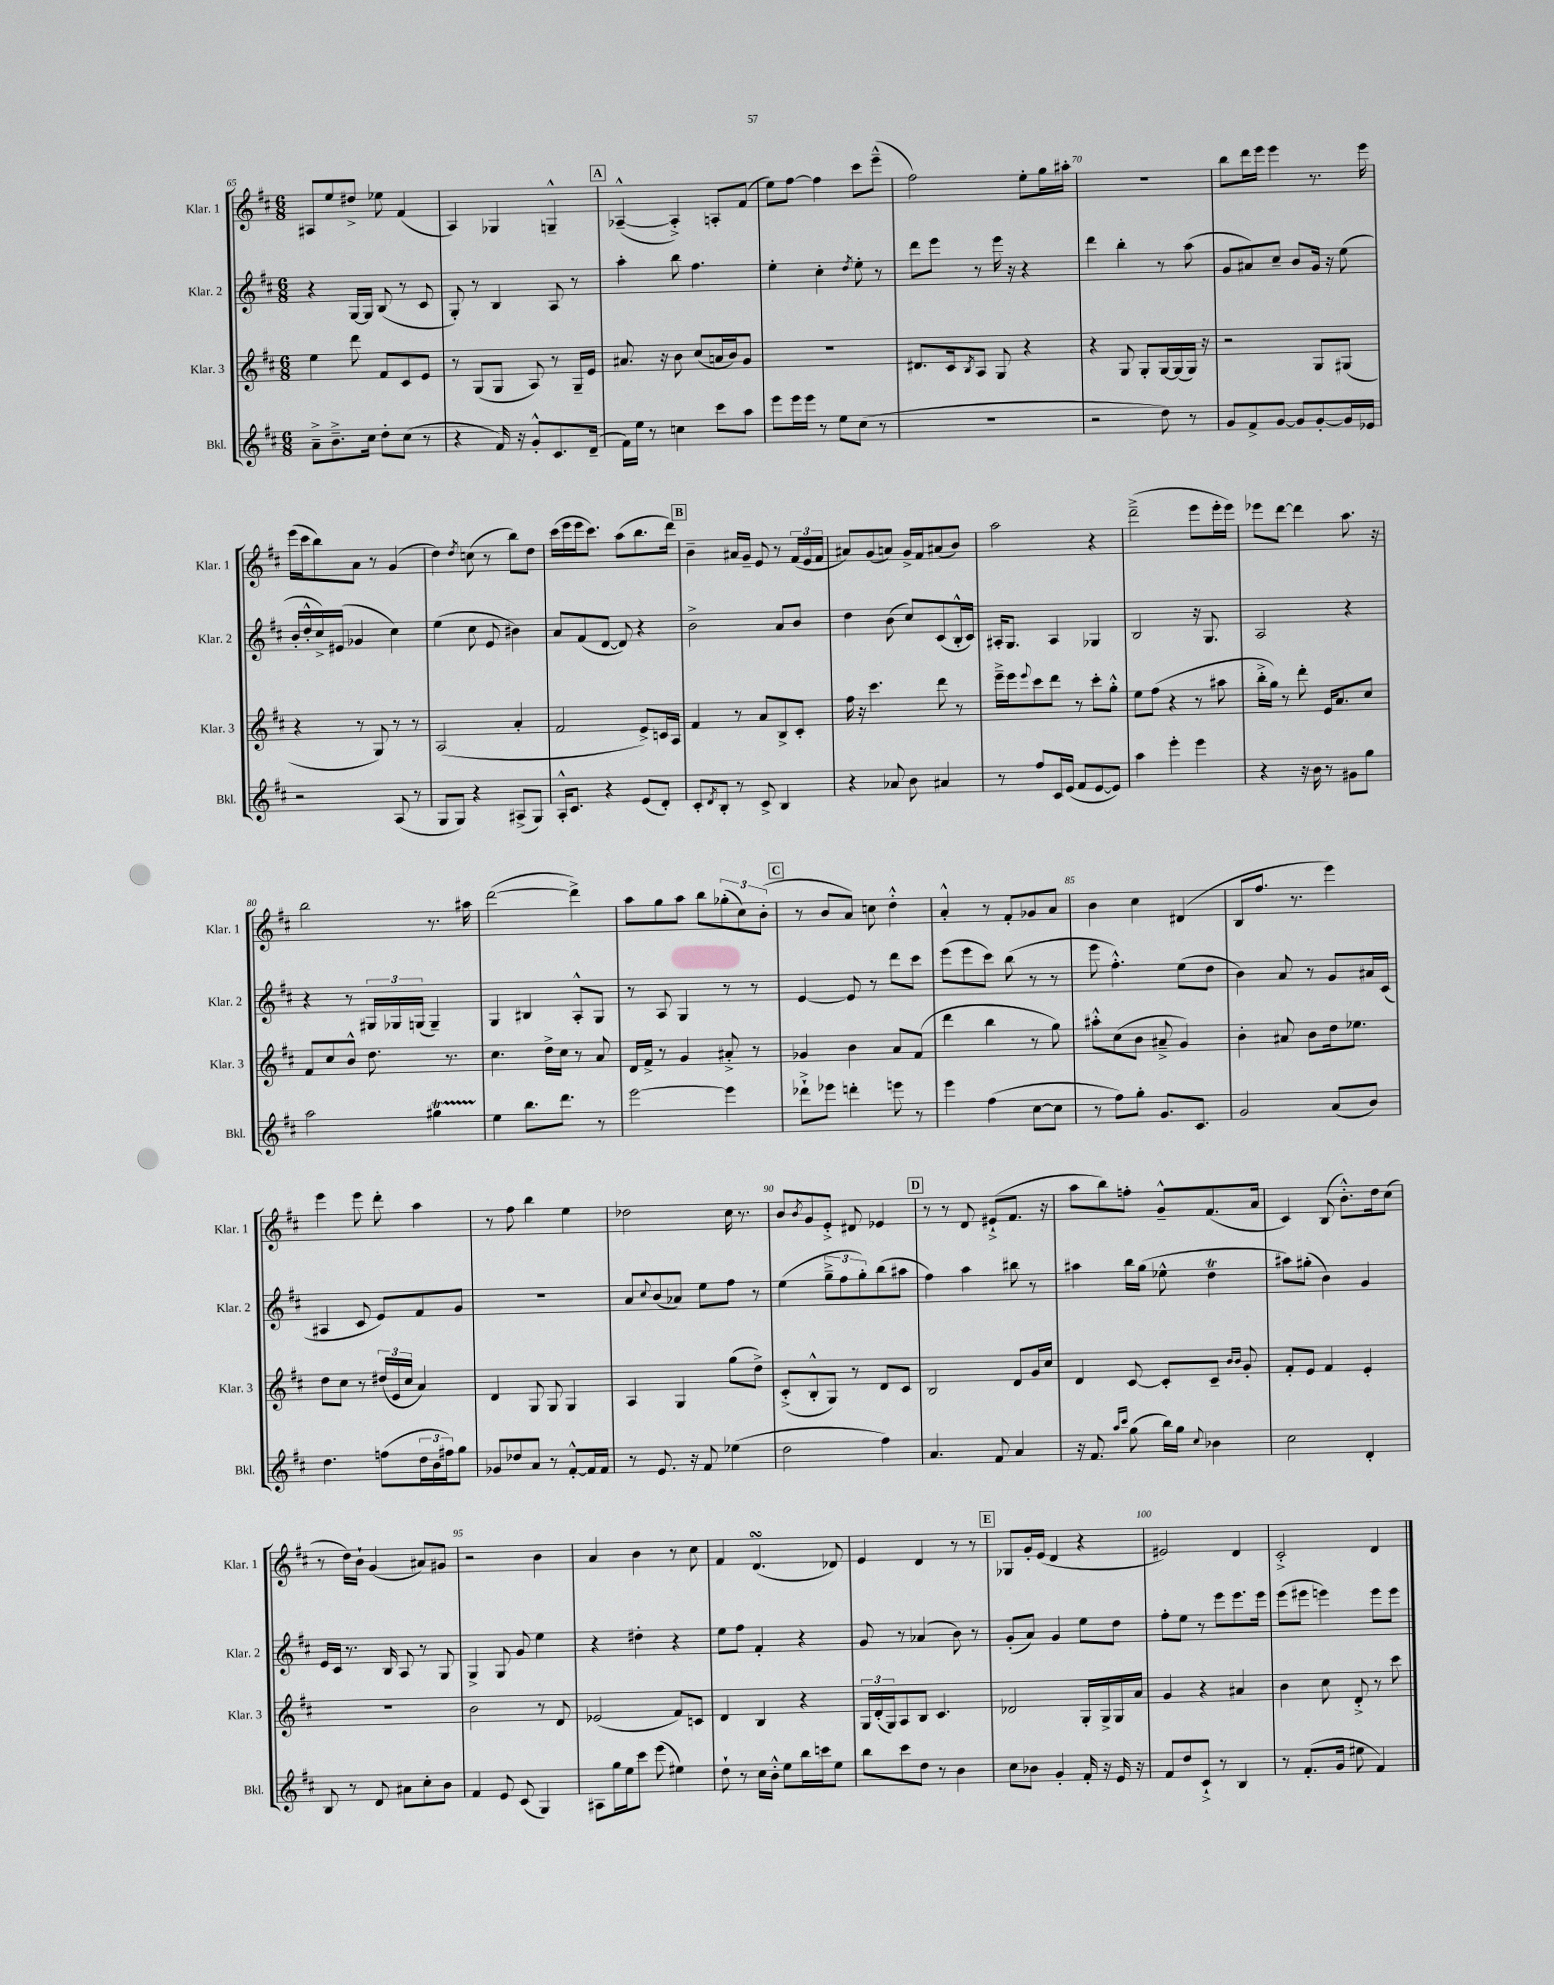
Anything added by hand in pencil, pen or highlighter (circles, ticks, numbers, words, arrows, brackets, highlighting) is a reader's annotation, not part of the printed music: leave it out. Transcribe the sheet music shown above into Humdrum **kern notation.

**kern	**kern	**kern	**kern
*staff4	*staff3	*staff2	*staff1
*clefG2	*clefG2	*clefG2	*clefG2
*k[f#c#]	*k[f#c#]	*k[f#c#]	*k[f#c#]
*M6/8	*M6/8	*M6/8	*M6/8
8a~^\L	4ee\	4r	8A#/L
8.b~^\	.	.	8ee/
.	8ddd\	[16G/LL	8dd#^/J
16cc#\Jk	.	16G/]JJ	.
8dd'\L	8f#/L	(8B/	8ee-\
(8cc#\J	8c#/	8r	(4f#/
8r	8e/J	8c#/	.
=	=	=	=
4r	8r	8G'/)	4A/)
.	(8G/L	8r	.
16f#/)	8G/J	4B/	4G-/
16r	.	.	.
8g'^^/L	8A/)	.	.
8.c#/	8r	8A/	4G~^^/
.	16G~/LL	8r	.
(16d~/Jk	16e/JJ	.	.
=	=	=	=
16f#\LL)	8.a#/	4aa'\	([4A-~^^/
16ee\JJ	.	.	.
8r	.	.	.
.	16r	.	.
4cc\	8b\	8bb\	4A-'^/])
.	(8cc#/L	4.ff#\	.
8ccc#\L	16a/L	.	8A'/L
.	16b/J)	.	.
8aa\J	8g/J	.	(8f#/J
=	=	=	=
8eee\L	2.r	4ee'\	8ee\L)
16eee\L	.	.	[8ff#\J
16eee\JJ	.	.	.
8r	.	4cc#'\	4ff#\]
8ee\L	.	.	.
.	.	8qdd/	.
(8cc#\J	.	8ee'\	8ccc#\L
8r	.	8r	(8eee~^^\J
=	=	=	=
2.r	8.d#/L	8ddd\L	2ff#\)
.	.	8eee\J	.
.	16c#/k	.	.
.	8qB/	.	.
.	8A/J	8r	.
.	8G/	16eee\	.
.	.	16r	.
.	4r	4r	8ee'\L
.	.	.	16gg\L
.	.	.	16aa#'\JJ
=	=	=	=
2r	4r	4ddd\	2.r
.	8G/	4bb'\	.
.	8G'/L	.	.
8dd\)	[16G/L	8r	.
.	(16G/]	.	.
8r	16G/JJ)	(8aa\	.
.	16r	.	.
=	=	=	=
8g/L	2r	8g/L	8bb\L
8f#^/	.	8a#/)	16ddd\L
.	.	.	16eee\JJ
[8g/J	.	8cc#~/J	4eee\
8g/]L	.	8b/L	.
[8g'/	8G/L	16g/Jk	8.r
.	.	16r	.
16g/]L	(8G#/J	(8ee\	.
16e-/JJ	.	.	16eee\
=	=	=	=
2r	4r	16b'/LL	(16eee\LL
.	.	16dd'^^/	16ccc#\J
.	.	16cc#^/)	8bb\)
.	.	(16e#/JJ	.
.	8r	4g-/	8a\J
.	8G/)	.	8r
(8A/	8r	4cc#\)	(4g/
8r	8r	.	.
=	=	=	=
8G/L	(2A/	(4ee\	4dd\)
8G/J)	.	.	.
.	.	.	8qdd/
4r	.	8cc#\	(8cc\
.	.	8e/	8r
(8A#^/L	4a'/	4b#\)	8bb\L)
8G/J)	.	.	8dd\J
=	=	=	=
16A'^^/LK	2f#/	8a/L	(16ccc#\LL
8.c#/J	.	.	16eee\
.	.	(8f#/	16eee\J
.	.	.	8.ccc#\J)
4r	.	[8d/J	.
.	.	8d/])	(8aa\L
(8e/L	8e^/L)	4r	8.bb\
8d'/J)	16c/L	.	.
.	16A/JJ	.	16ddd\Jk)
=	=	=	=
8c#'/L	4f#/	2b^\	4b~\
8qd/	.	.	.
8B'/J	.	.	.
8r	8r	.	16a#/LL
.	.	.	16g~/JJ
8c#^/	8a/L	.	8e/
4B/	8B^/	8a/L	8r
.	8c#'/J	8b/J	(24f#/LL
.	.	.	24e/
.	.	.	24f#/JJ
=	=	=	=
4r	16ff#\	4dd\	8a#/L)
.	16r	.	.
.	4.ccc#\	.	(8g/
8a-/	.	(8b\	8a/J)
8b\	.	8cc#/L)	16g^/LL
.	.	.	16f#/J
4a#/	8ddd\	(8c#/	(8a#/
.	8r	16B'^^/L	8b/J)
.	.	16c#/JJ)	.
=	=	=	=
8r	16eee~^\LL	16A#'/LK	2aa\
.	16eee\J	8.G/J	.
.	8qqeee/	.	.
8ff#/L	8ccc#\	.	.
16c#/L	8ddd\J	4A#/	.
(16e/JJ	.	.	.
8f#/L	8r	.	.
[8e/	8ccc#'\L	4G-/	4r
8e/]J)	8gg'^^\J	.	.
=	=	=	=
4aa\	8ee\L	2B/	(2ddd~^\
.	(8ff#\J	.	.
4eee'\	4r	.	.
4eee\	8r	16r	8eee\L
.	.	8.G/	.
.	8aa#\	.	16eee'\L
.	.	.	16eee\JJ)
=	=	=	=
4r	16bb'^\LL	2A/	8eee-\L
.	16gg\JJ)	.	.
.	8r	.	[8ddd\J
16r	8ddd'\	.	4ddd\]
16b\	.	.	.
8r	16e/LK	.	.
.	8.a/	.	.
8g#\L	.	4r	8.aa\
8gg\J	8cc#/J	.	.
.	.	.	16r
=	=	=	=
2aa\	8f#/L	4r	2bb\
.	8cc#/	.	.
.	8b^^/J	8r	.
.	8.dd\	24G#/LL	.
.	.	24G-/	.
.	.	(24G/JJ	.
4gg#\	.	4G~/)	8.r
.	8.r	.	.
.	.	.	16aa#\
=	=	=	=
4ee\	4.cc#\	4G/	([2ddd\
8.bb\L	.	4B#/	.
.	16dd^\LL	.	.
8.ddd\J	16cc#\JJ	.	.
.	8r	8A'^^/L	4ddd^\])
8r	8a/	8G/J	.
=	=	=	=
[2eee\	16d/LL	8r	8aa\L
.	16f#^/JJ	.	.
.	8r	8A/	8gg\
.	4g/	4G/	8aa\J
.	.	.	8bb\L
4eee\]	8a#'^/	8r	(12gg-'\
.	.	.	12cc#\)
.	8r	8r	.
.	.	.	(12b'\J
=	=	=	=
8ddd-`^\L	4g-/	[4e/	8r
8eee-\J	.	.	8b/L
4ddd'\	4b\	8e/]	8a/J)
.	.	8r	8cc\
8eee\	8a/L	8ddd\L	4dd'^^\
8r	(8f#/J	8ccc#\J	.
=	=	=	=
4eee\	4ddd\	(8eee\L	4a'^^/
.	.	8eee\	.
(4ff#\	4bb\	8ccc#\J)	8r
.	.	(8bb\	8f#'/L
[8cc#\L	8r	8r	8g-/
8cc#\]J	8gg\)	8r	8a/J
=	=	=	=
8r	8aa#'^^\L	8eee\	4b\
8ff#\L)	(8cc#\	4.ff#'^^\)	.
8gg'\J	8b\J	.	4cc#\
8.g/L	8a#~^/	.	.
.	4g/)	(8ee\L	(4d#/
8.c#/J	.	.	.
.	.	8dd\J	.
=	=	=	=
2g/	4b'\	4b\)	8B/L
.	.	.	8.ff#/J
.	8a#/	8a/	.
.	.	.	8.r
.	8b\L	8r	.
(8a/L	16dd\k	8g/L	4eee\)
.	8.ee-\J	.	.
8b/J)	.	16a#/L	.
.	.	(16c#/JJ	.
=	=	=	=
4.dd\	8dd\L	4A#/	4eee\
.	8cc#\J	.	.
.	8r	8c#/	8eee\
(8ff\L	(24dd#/LL	8e/L)	8ddd'\
.	24e/	.	.
.	24cc#/JJ	.	.
24dd\L	4a/)	8f#/	4aa\
24b\	.	.	.
24ff#\J)	.	.	.
8gg\J	.	8g/J	.
=	=	=	=
8g-/L	4d/	2.r	8r
8dd-/	.	.	8ff#\
8a/J	8G/	.	4bb\
8r	8G/	.	.
[8f#'^^/L	4G/	.	4ee\
16f#/]L	.	.	.
16f#/JJ	.	.	.
=	=	=	=
8r	4A/	8a/L	2dd-\
.	.	8qqcc#/	.
8.e/	.	(8b/	.
.	4G/	8a-/J)	.
16r	.	.	.
8f#/	.	8ee\L	.
(4ee-\	(8gg\L	8ff#\J	16cc#\
.	.	.	8.r
.	8dd^\J)	8r	.
=	=	=	=
2dd\	(8c#'^/L	(4ee\	8b/L
.	.	.	8qb/
.	8B'^^/	.	8g/
.	8G/J)	12gg~^\L	8e'^/J
.	.	12ff#\	.
.	8r	.	8d#/
.	.	12gg'\)	.
4ff#\)	8d/L	(8bb\	4e-/
.	8c#/J	8aa#\J	.
=	=	=	=
4.a/	2B/	4ff#\)	8r
.	.	.	8r
.	.	4aa\	8d/
8f#/	.	.	(8e#`^/L
4a/	8d/L	8bb#\	8.f#/J
.	16g/L	8r	.
.	16cc#/JJ	.	16r
=	=	=	=
16r	4d/	4aa#\	8aa\L
8.f#/	.	.	.
.	.	.	8bb\)
16qqaa/LL	.	.	.
16qqccc#/JJ	.	.	.
(8gg\	[8c#/	16bb\LL	8ff'\J
.	.	(16gg\JJ	.
16bb\LL)	8c#'/]L	8ee-^^\	8g~^^/L
16gg\JJ	.	.	.
8qqcc#/	.	.	.
4b-\	8c#~/J	4dd\	(8.f#/
.	16qqb/LL	.	.
.	16qqb/JJ	.	.
.	8g'/	.	.
.	.	.	16a/Jk
=	=	=	=
2cc#\	8f#'/L	8aa#\L)	4c#/)
.	8e/J	(8gg#'\J	.
.	4f#/	4b\)	(8B/
.	.	.	8.b'^^\L)
4d'/	4e'/	4g/	.
.	.	.	16dd\k
.	.	.	(8cc#\J
=	=	=	=
8B/	2.r	16e/LL	8r
.	.	16c#/JJ	.
8r	.	8.r	16dd\LL)
.	.	.	16b`\JJ
8d/	.	.	(4g/
.	.	16B/	.
8a#\L	.	8A/	.
8cc#'\	.	8r	8a#/L)
8b\J	.	8G/	8g#/J
=	=	=	=
4f#/	2b\	4G^/	2r
8e/	.	8G/	.
(8c#/	.	8g/	.
4G/)	8r	4ee\	4b\
.	8d/	.	.
=	=	=	=
8A#\L	(2e-/	4r	4a/
16gg\L	.	.	.
16ee\J	.	.	.
8ccc#\J	.	4dd#'\	4b\
(8eee\	.	.	.
4ee#\)	8f#/L)	4r	8r
.	8c/J	.	8cc#\
=	=	=	=
8dd`\	4d/	8ee\L	4f#/
8r	.	8ff#\J	.
16cc#\LL	4B/	4f#'/	(4.d/
16b'^^\JJ	.	.	.
8ee\L	.	.	.
16bb\L	4r	4r	.
16ccc\J	.	.	.
8ee\J	.	.	8d-/)
=	=	=	=
8bb\L	24G/LL	8g/	4e/
.	(24d'/	.	.
.	24G/J)	.	.
8ccc#\	8A/	8r	.
8dd\J	8B/J	(4a-/	4d/
8r	4.c#/	.	.
4b\	.	8b\)	8r
.	.	8r	8r
=	=	=	=
8cc#\L	2d-/	(8g'/L	8G-/L
8b-\J	.	8a/J)	16g'/L
.	.	.	(16e/JJ
4g'/	.	4g/	4d/
16f#'/	16G'/LL	8ee\L	4r
16r	16G^/	.	.
16e/	16G/	8dd\J	.
16r	16a/JJ	.	.
=	=	=	=
8f#/L	4g/	8ff#'\L	2e#/)
8dd/	.	8ee\J	.
8c#`^/J	4r	8r	.
8r	.	8eee\L	.
4B/	4a#/	8.eee\	4d/
.	.	16eee\Jk	.
=	=	=	=
8r	4b\	(8eee\L	2c#'^/
(8.f#'/L	.	8eee#\J	.
.	8cc#\	4eee\)	.
16g/Jk	.	.	.
8ee#\	8d'^/	.	.
4f#/)	8r	8eee\L	4d/
.	8ccc#\	8eee\J	.
==	==	==	==
*-	*-	*-	*-
